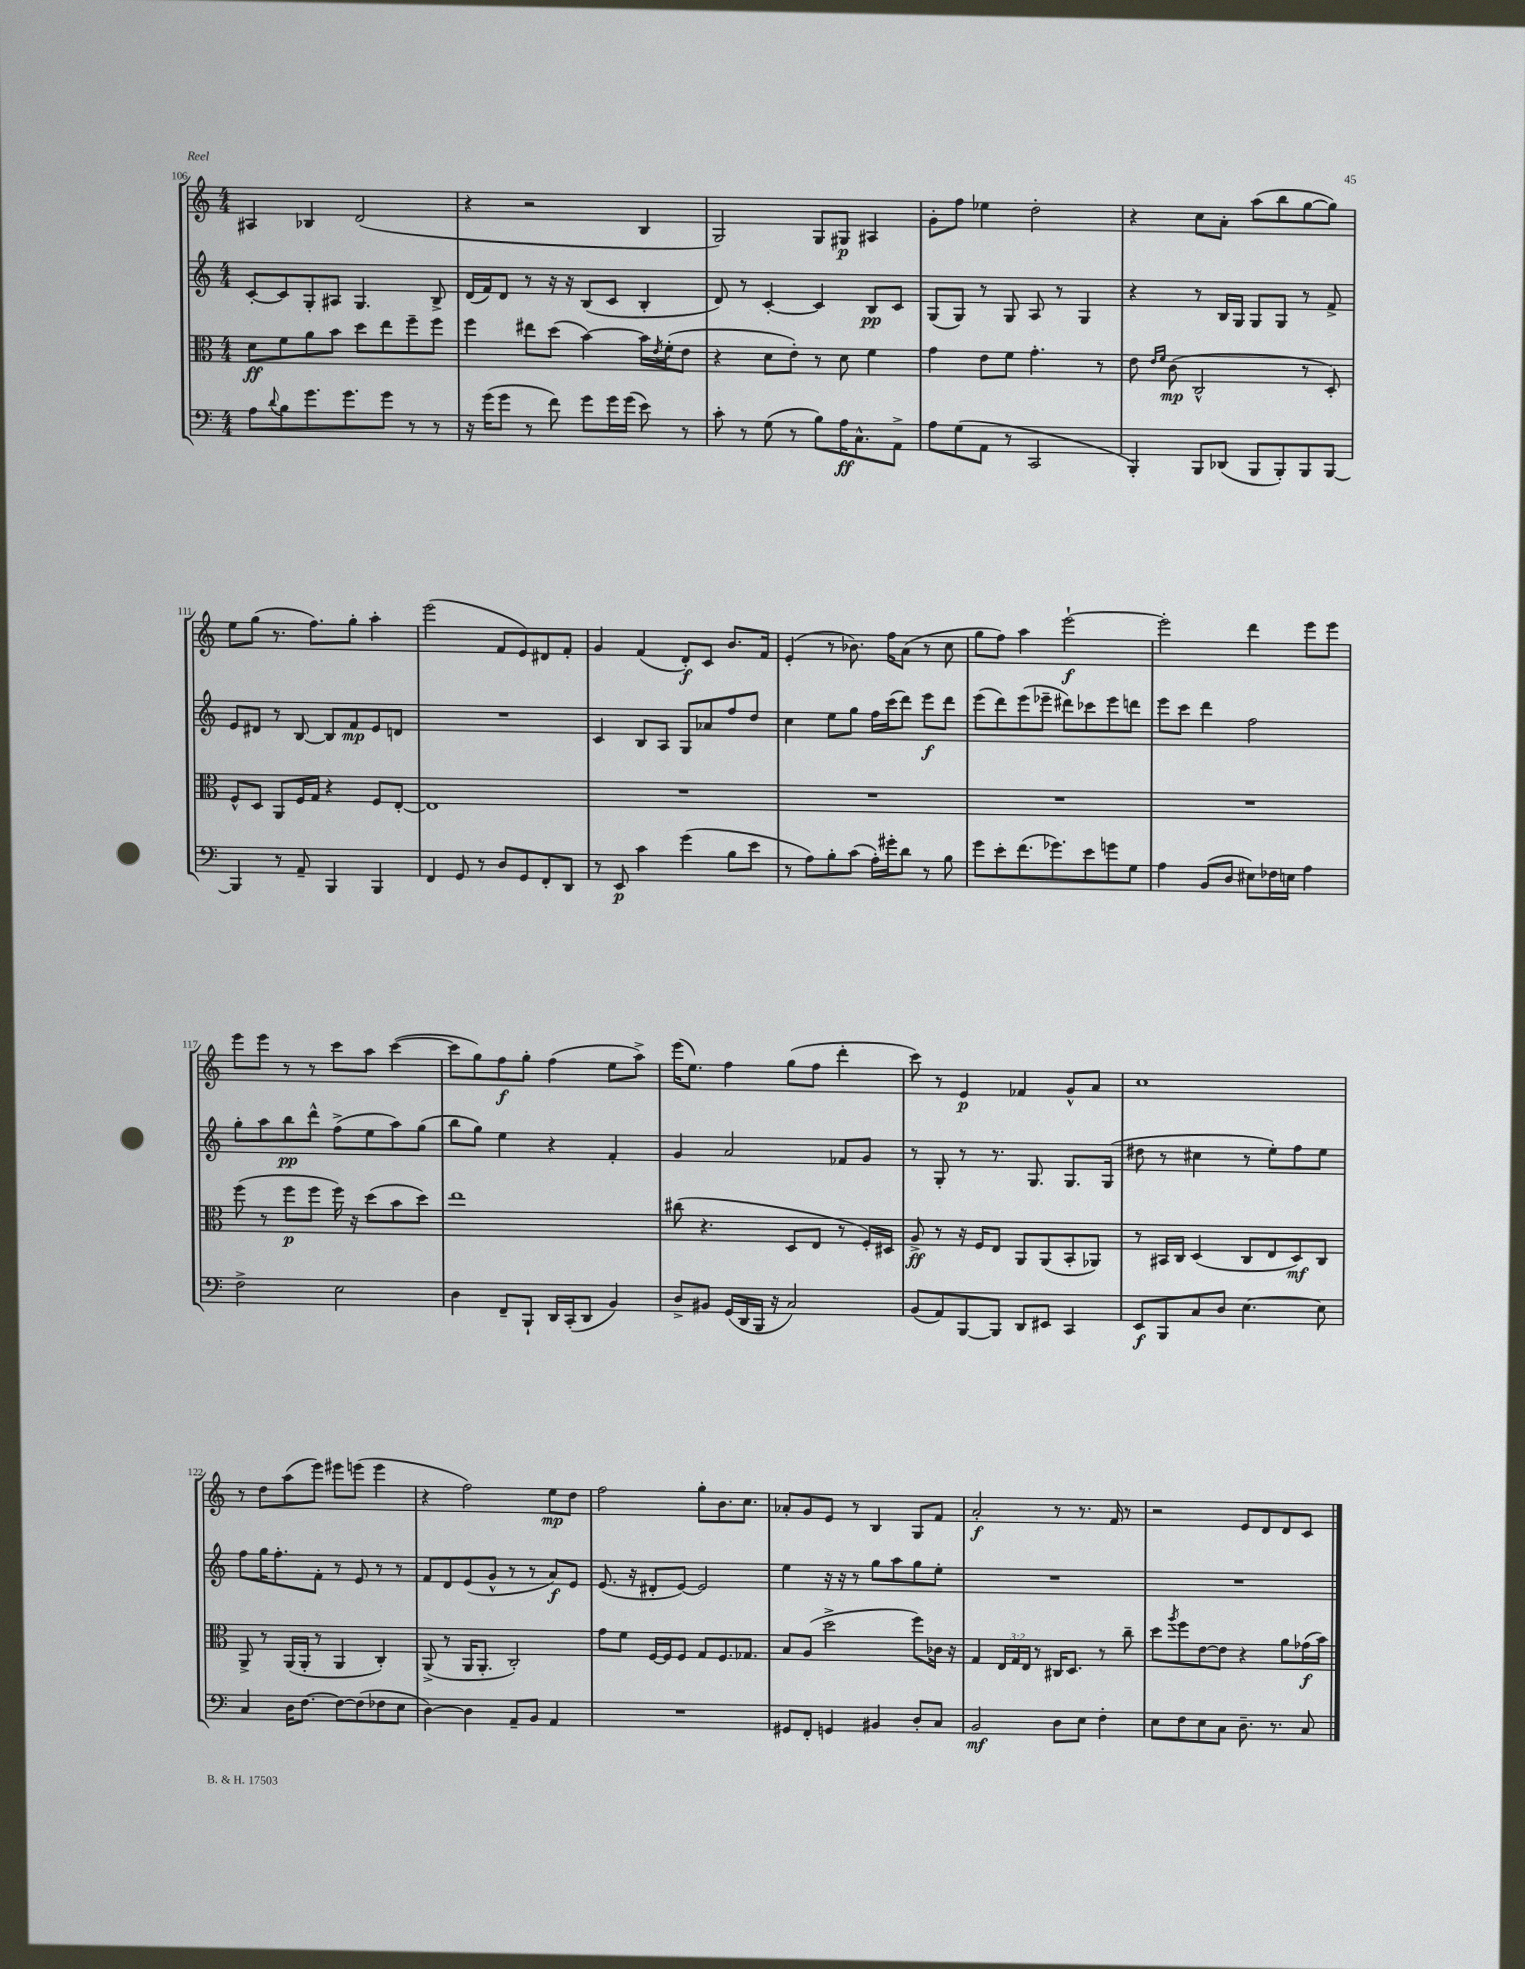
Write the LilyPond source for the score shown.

<<
\new StaffGroup <<
\new Staff = "s0" {
    \clef treble \key c \major \numericTimeSignature \time 4/4
    ais4 bes4 d'2( |
    r4 r2 b4 |
    g2) g8 gis8\p ais4 |
    g'8-. f''8 ees''4 d''2-. |
    r4 c''8 a'8-. a''8( b''8 g''8~ g''8) |
    e''8 g''8( r8. f''8.) g''8-. a''4-. |
    e'''2( f'8 e'8) dis'8 f'8-. |
    g'4 f'4( d'8-.\f) c'8 b'8. f'16 |
    e'4-.( r8 bes'8.) f''16 a'8( r8 c''8 |
    g''8 f''8) a''4 e'''2~-!\f |
    e'''2-. d'''4 e'''8 e'''8 |
    e'''8 e'''8 r8 r8 c'''8 a''8 c'''4~( |
    c'''8 g''8) f''8\f g''8-. f''4( e''8 a''8->) |
    e'''16( e''8.) f''4 g''8( f''8 d'''4-. |
    c'''8) r8 e'4\p fes'4 g'8-^ a'8 |
    c''1 |
    r8 d''8 a''8( e'''8) eis'''8 e'''8( e'''4 |
    r4 f''2) e''8\mp d''8 |
    f''2 g''8-. b'8. c''8. |
    aes'8-. g'8 e'8 r8 b4 g8 f'8 |
    a'2-.\f r8 r8. f'16 r8 |
    r2 e'8 d'8 d'8 c'8 \bar "|." |
}
\new Staff = "s1" {
    \clef treble \key c \major \numericTimeSignature \time 4/4
    c'8~-. c'8 g8-. ais8 g4. b8-> |
    d'16( f'16) d'8 r8 r16 r16 b8( c'8 b4-. |
    d'8) r8 c'4~-. c'4 b8\pp c'8 |
    g8( g8) r8 g8 a8 r8 g4 |
    r4 r8 b16 g16 g8 g8 r8 f'8-> |
    e'8 dis'8 r8 b8~ b8 f'8\mp e'8 d'8 |
    R1 |
    c'4 b8 a8 g8 aes'8 f''8 d''8 |
    c''4 e''8 g''8 f''16 c'''16( d'''8) e'''8\f d'''8 |
    e'''8( d'''8) e'''8( ees'''8-- dis'''8) ces'''8 ees'''8 d'''8 |
    e'''8 c'''8 d'''4 f''2 |
    g''8-. a''8 b''8\pp d'''8-^ f''8->( e''8 a''8) g''8( |
    b''8 g''8) e''4 r4 f'4-. |
    g'4 a'2 fes'8 g'8 |
    r8 g8-. r8 r8. g8. g8. g16( |
    dis''8 r8 cis''4 r8 e''8-.) f''8 e''8 |
    f''8 g''16 f''8.-. f'8-. r8 e'8 r8 r8 |
    f'8 d'8 e'8( g'8-^ r8 r8 a'8\f) e'8 |
    e'8.( r16 dis'8-. e'8~) e'2 |
    e''4 r16 r16 r8 g''8 a''8 g''8 e''8-. |
    R1 |
    R1 \bar "|." |
}
\new Staff = "s2" {
    \clef alto \key c \major \numericTimeSignature \time 4/4 \override Staff.TupletNumber.text = #tuplet-number::calc-fraction-text
    d'8\ff f'8 a'8 b'8 d''8 e''8 f''8-- f''8 |
    f''4 eis''8 d''8( b'4~) b'16 \acciaccatura { e'8 } f'16-.( e'8 |
    r4 d'8 e'8-.) r8 d'8 f'4 |
    g'4 e'8 f'8 g'4.-. r8 |
    e'8 \grace { e'16 f'16 } c'8\mp( c2-^ r8 d8-.) |
    f8-^ d8 a,8 f16 g16 r4 f8 e8~-. |
    e1 |
    R1 |
    R1 |
    R1 |
    R1 |
    f''8( r8 f''8\p f''8 f''16) r16 d''8( b'8 d''8) |
    e''1 |
    cis''8( r4. d8 e8 r8 f16-.) dis16 |
    a8->\ff r8 r16 f16 e8 a,8 a,8( b,8-. aes,8) |
    r8 bis,16 c16 d4( c8 e8 d8\mf) c8 |
    a,8-> r8 a,16( a,16-. r8 a,4 c4-.) |
    a,8->( r8 a,16 a,8.-. c2-.) |
    g'8 f'8 f16~ f16 f8 g8 f8. ges8. |
    b8 a8( d''2-> f''8) ces'16 r16 |
    g4 \tuplet 3/2 { e16 g16 e16 } r8 cis16 d8. r8 c''8-- |
    d''8 \acciaccatura { a''8 } f''8 e'8~ e'8 r4 a'8 ges'16\f( b'16) \bar "|." |
}
\new Staff = "s3" {
    \clef bass \key c \major \numericTimeSignature \time 4/4
    a8 \appoggiatura { d'8 } b8 g'8. g'8. g'8 r8 r8 |
    r16 g'16( g'8 r8 f'8) g'8 g'16 g'16( e'8) r8 |
    c'8-. r8 g8( r8 b8) a16\ff c8.-^ a,8-> |
    a8 g8( a,8 r8 c,2 |
    b,,4-.) b,,8 des,8( b,,8 b,,8-.) b,,8 b,,8~ |
    b,,4 r8 a,8-- b,,4 b,,4 |
    f,4 g,8 r8 d8 g,8 f,8-. d,8 |
    r8 e,8\p c'4 g'4( b8 e'8 |
    r8 a8) b8-. c'8( a16-.) gis'16-. d'8 r8 b8 |
    g'8 e'8-. f'8.( ges'8.) e'8 g'8 g8 |
    a4 b,8( d8 eis8) fes16 e16 a4 |
    f2-> e2 |
    d4 f,8-- b,,8-! d,16 c,16-.( d,8 b,4) |
    d8-> bis,8 g,16( d,16 b,,16 r16 c2) |
    b,8( a,8) b,,8~ b,,8 d,8 eis,8 c,4 |
    e,8\f b,,8 c8 d8 e4.~ e8 |
    c4 d16 f8.~ f8~ f8( fes8 e8 |
    d4~) d4 a,8-- b,8 a,4 |
    R1 |
    gis,8 f,8-. g,4 bis,4 d8-. c8 |
    b,2\mf d8 e8 f4-. |
    e8 f8 e8 c8 d8.-- r8. c8 \bar "|." |
}
>>
>>
\layout { \context { \Score currentBarNumber = #106 } }
